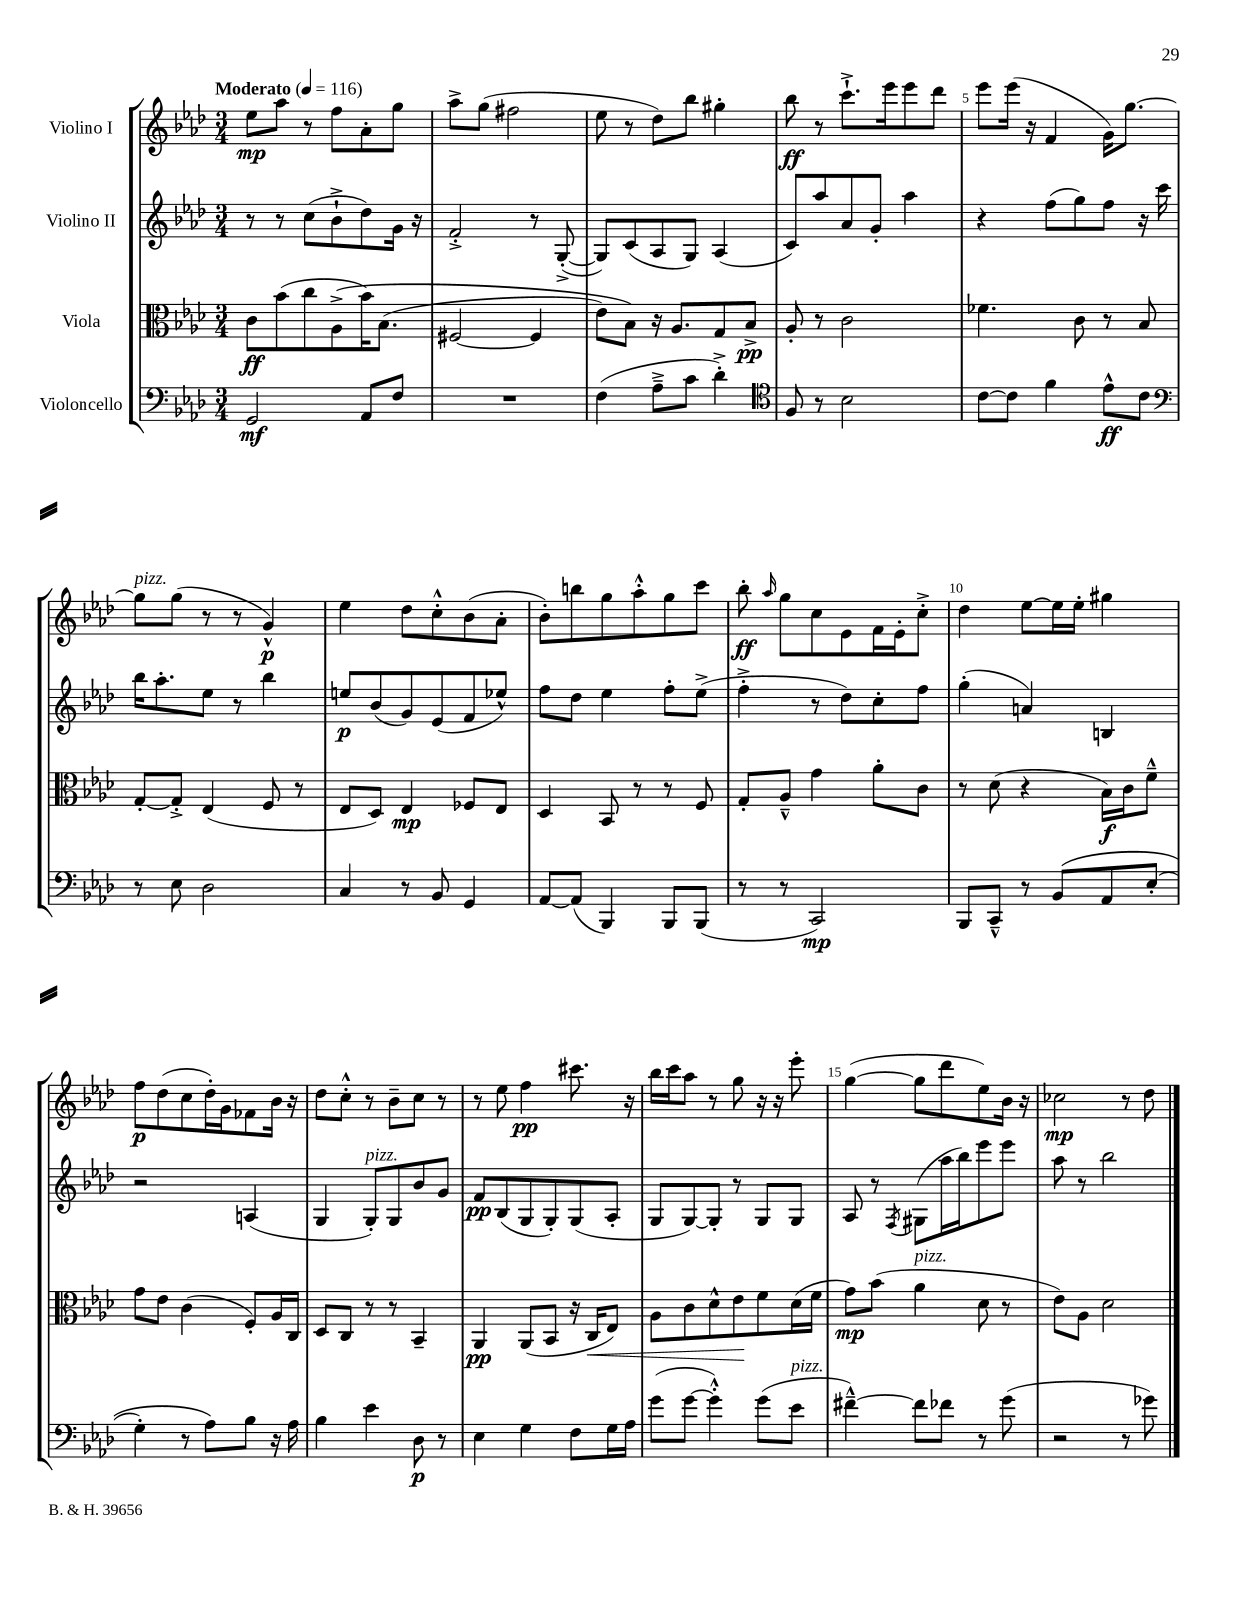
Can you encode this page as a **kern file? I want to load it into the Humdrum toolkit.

**kern	**kern	**kern	**kern
*staff4	*staff3	*staff2	*staff1
*clefF4	*clefC3	*clefG2	*clefG2
*k[b-e-a-d-]	*k[b-e-a-d-]	*k[b-e-a-d-]	*k[b-e-a-d-]
*M3/4	*M3/4	*M3/4	*M3/4
*MM116	*MM116	*MM116	*MM116
2GG/	8c\L	8r	8ee-\L
.	(8b-\	8r	8aa-\J
.	8cc\	(8cc\L	8r
.	&(8A-^\	8b-`^\	8ff\L
8AA-/L	16b-\K)	8dd-\)	8a-'\
.	(8.B-\J	.	.
8F/J	.	16g\Jk	8gg\J
.	.	16r	.
=	=	=	=
2.r	[2F#/	2f'^/	8aa-^\L
.	.	.	(8gg\J
.	.	.	2ff#\
.	4F#/]	8r	.
.	.	([8G'^/	.
=	=	=	=
(4F\	8e-\L)	8G/]L)	8ee-\
.	8B-\J&)	(8c/	8r
8A-~^\L	16r	8A-/	8dd-\L)
.	8.A-/L	.	.
8c\J	.	8G/J)	8bb-\J
4d-'^\)	8G/	(4A-/	4gg#'\
.	8B-^/J	.	.
=	=	=	=
*clefC4	*	*	*
8F/	8A-'/	8c/L)	8bb-\
8r	8r	8aa-/	8r
2B-\	2c\	8a-/	8.ccc`^\L
.	.	8g'/J	.
.	.	.	16eee-\k
.	.	4aa-\	8eee-\
.	.	.	8ddd-\J
=	=	=	=
[8c\L	4.f-\	4r	8eee-\L
8c\]J	.	.	(16eee-\Jk
.	.	.	16r
4f\	.	(8ff\L	4f/
.	8c\	8gg\)	.
8e-^^\L	8r	8ff\J	16g\LK)
.	.	.	[8.gg\J
8c\J	8B-/	16r	.
.	.	16ccc\	.
=	=	=	=
*clefF4	*	*	*
8r	[8G'/L	16bb-\LK	8gg\]L
.	.	8.aa-'\	.
8E-\	8G'^/]J	.	(8gg\J
2D-\	(4E-/	8ee-\J	8r
.	.	8r	8r
.	8F/	4bb-\	4g^^/)
.	8r	.	.
=	=	=	=
4C/	8E-/L	8ee/L	4ee-\
.	8D-/J)	(8b-/	.
8r	4E-/	8g/)	8dd-\L
8BB-/	.	(8e-/	8cc'^^\
4GG/	8F-/L	8f/	(8b-\
.	8E-/J	8ee-^^/J)	8a-'\J
=	=	=	=
[8AA-/L	4D-/	8ff\L	8b-'\L)
(8AA-/]J	.	8dd-\J	8bb\
4BBB-/)	8BB-/	4ee-\	8gg\
.	8r	.	8aa-'^^\
8BBB-/L	8r	8ff'\L	8gg\
(8BBB-/J	8F/	(8ee-^\J	8ccc\J
=	=	=	=
8r	8G'/L	4ff'^\	8bb-'\
.	.	.	16qqaa-/
8r	8A-~^^/J	.	8gg\L
2CC/)	4g\	8r	8cc\
.	.	8dd-\L)	8e-\
.	8a-'\L	8cc'\	16f\L
.	.	.	16e-'\J
.	8c\J	8ff\J	8cc'^\J
=	=	=	=
8BBB-/L	8r	(4gg'\	4dd-\
8CC~^^/J	(8d-\	.	.
8r	4r	4a/)	[8ee-\L
&(8BB-/L	.	.	16ee-\]L
.	.	.	16ee-'\JJ
8AA-/	16B-\LL)	4B/	4gg#\
.	16c\J	.	.
(8E-'/J	8f~^^\J	.	.
=	=	=	=
4G'\)	8g\L	2r	8ff\L
.	8e-\J	.	(8dd-\
8r	(4c\	.	8cc\
8A-\L&)	.	.	16dd-'\L)
.	.	.	16g\J
8B-\J	8F'/L)	(4A/	8f-\
16r	16A-/L	.	16b-\Jk
16A-\	16C/JJ	.	16r
=	=	=	=
4B-\	8D-/L	4G/	8dd-\L
.	8C/J	.	8cc'^^\J
4e-\	8r	8G'/L)	8r
.	8r	8G/	8b-~\L
8D-\	4BB-~/	8b-/	8cc\J
8r	.	8g/J	8r
=	=	=	=
4E-\	4AA-/	8f/L	8r
.	.	(8B-/	8ee-\
4G\	(8AA-/L	8G/	4ff\
.	8BB-/J	8G'/)	.
8F\L	16r	(8G/	8.ccc#\
.	16C/LK	.	.
16G\L	8E-/J)	8A-'/J	.
16A-\JJ	.	.	16r
=	=	=	=
(8g\L	8A-\L	8G/L	16bb-\LL
.	.	.	16ccc\J
[8g\J	8c\	[8G/)	8aa-\J
4g'^^\])	8d-^^\	8G'/]J	8r
.	8e-\	8r	8gg\
(8g\L	8f\	8G/L	16r
.	.	.	16r
8e-\J	(16d-\L	8G/J	8eee-'\
.	16f\JJ	.	.
=	=	=	=
[4f#~^^\)	8g\L)	8A-/	([4gg\
.	(8b-\J	8r	.
.	.	8qF/	.
8f#\]L	4a-\	(8G#\L	8gg\]L
8f-\J	.	16aa-\L	8ddd-\
.	.	16bb-\J)	.
8r	8d-\	8eee-\	8ee-\)
(8g\	8r	8eee-\J	16b-\Jk
.	.	.	16r
=	=	=	=
2r	8e-\L)	8aa-\	2cc-\
.	8A-\J	8r	.
.	2d-\	2bb-\	.
8r	.	.	8r
8g-\)	.	.	8dd-\
==	==	==	==
*-	*-	*-	*-
